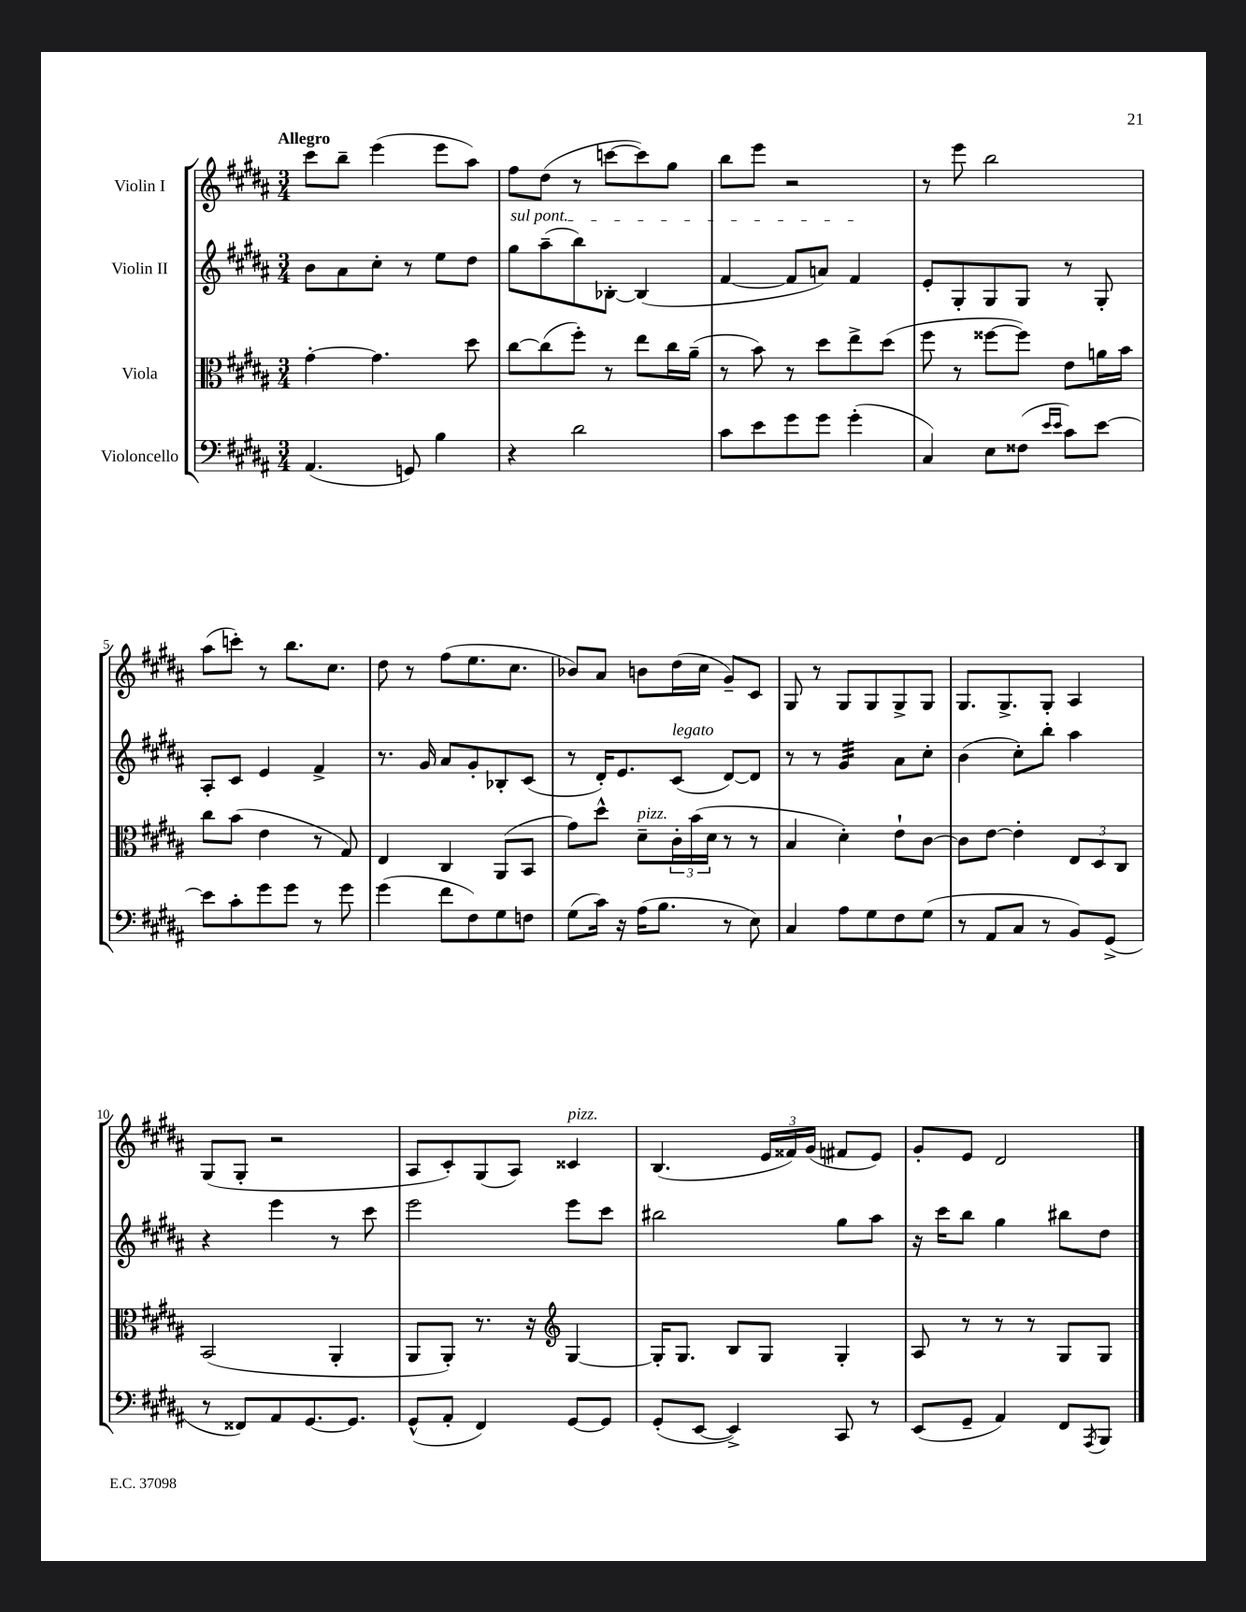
<<
\new StaffGroup <<
\new Staff = "s0" \with { instrumentName = "Violin I" } {
    \clef treble \key b \major \numericTimeSignature \time 3/4 \tempo "Allegro"
    cis'''8 b''8-- e'''4( e'''8 ais''8) |
    fis''8 dis''8( r8 c'''8~ c'''8) gis''8 |
    b''8 e'''8 r2 |
    r8 e'''8 b''2 |
    ais''8( c'''8-.) r8 b''8. cis''8. |
    dis''8 r8 fis''8( e''8. cis''8. |
    bes'8) ais'8 b'8 dis''16( cis''16 gis'8--) cis'8 |
    gis8 r8 gis8 gis8 gis8-> gis8 |
    gis8. gis8.-> gis8-. ais4 |
    gis8( gis8-. r2 |
    ais8 cis'8-.) gis8( ais8) cisis'4^\markup { \italic "pizz." } |
    b4.( \tuplet 3/2 { e'16 fisis'16) gis'16( } fis'8 e'8) |
    gis'8-. e'8 dis'2 \bar "|." |
}
\new Staff = "s1" \with { instrumentName = "Violin II" } {
    \clef treble \key b \major \numericTimeSignature \time 3/4
    b'8 ais'8 cis''8-. r8 e''8 dis''8 |
    \once \override TextSpanner.bound-details.left.text = \markup { \italic "sul pont." } gis''8\startTextSpan ais''8--( b''8) bes8~-. bes4( |
    fis'4~ fis'8 a'8) fis'4\stopTextSpan |
    e'8-. gis8-. gis8 gis8 r8 gis8-. |
    ais8-. cis'8 e'4 fis'4-> |
    r8. gis'16 ais'8 gis'8-. bes8-. cis'8( |
    r8 dis'16-.) e'8. cis'8^\markup { \italic "legato" }( dis'8~) dis'8 |
    r8 r8 gis'4:32 ais'8 cis''8-. |
    b'4( cis''8-.) b''8-. ais''4 |
    r4 e'''4 r8 cis'''8 |
    e'''2 e'''8 cis'''8 |
    bis''2 gis''8 ais''8 |
    r16 cis'''16 b''8 gis''4 bis''8 dis''8 \bar "|." |
}
\new Staff = "s2" \with { instrumentName = "Viola" } {
    \clef alto \key b \major \numericTimeSignature \time 3/4
    gis'4~-. gis'4. dis''8 |
    cis''8~ cis''8( fis''8-.) r8 e''8 cis''16 ais'16--( |
    r8 b'8) r8 dis''8 e''8-> dis''8( |
    fis''8 r8 fisis''8~ fisis''8) e'8 a'16 b'16 |
    cis''8 b'8( e'4 r8 gis8) |
    e4 cis4 ais,8( b,8 |
    gis'8) dis''8-^ dis'8--^\markup { \italic "pizz." } \tuplet 3/2 { cis'16-. b'16( dis'16 } r8 r8 |
    b4 dis'4-.) e'8-! cis'8~ |
    cis'8 e'8~ e'4-. \tuplet 3/2 { e8 dis8 cis8 } |
    b,2( ais,4-. |
    ais,8 ais,8-.) r8. r16 \clef treble gis4~ |
    gis16-. gis8. b8 gis8 gis4-. |
    ais8 r8 r8 r8 gis8 gis8 \bar "|." |
}
\new Staff = "s3" \with { instrumentName = "Violoncello" } {
    \clef bass \key b \major \numericTimeSignature \time 3/4
    ais,4.( g,8) b4 |
    r4 dis'2 |
    cis'8 e'8 gis'8 gis'8 gis'4-.( |
    cis4) e8 fisis8( \grace { e'16 e'16 } cis'8) e'8~ |
    e'8 cis'8-. gis'8 gis'8 r8 gis'8 |
    gis'4( fis'8 fis8) gis8 f8 |
    gis8( cis'16) r16 ais16( b8. r8 e8) |
    cis4 ais8 gis8 fis8 gis8( |
    r8 ais,8 cis8 r8 b,8) gis,8->( |
    r8 fisis,8) ais,8 gis,8.~ gis,8. |
    gis,8-^( ais,8-. fis,4) gis,8~ gis,8 |
    gis,8-.( e,8~ e,4->) cis,8 r8 |
    e,8( gis,8-- ais,4) fis,8 \acciaccatura { ais,,8 } b,,8 \bar "|." |
}
>>
>>
